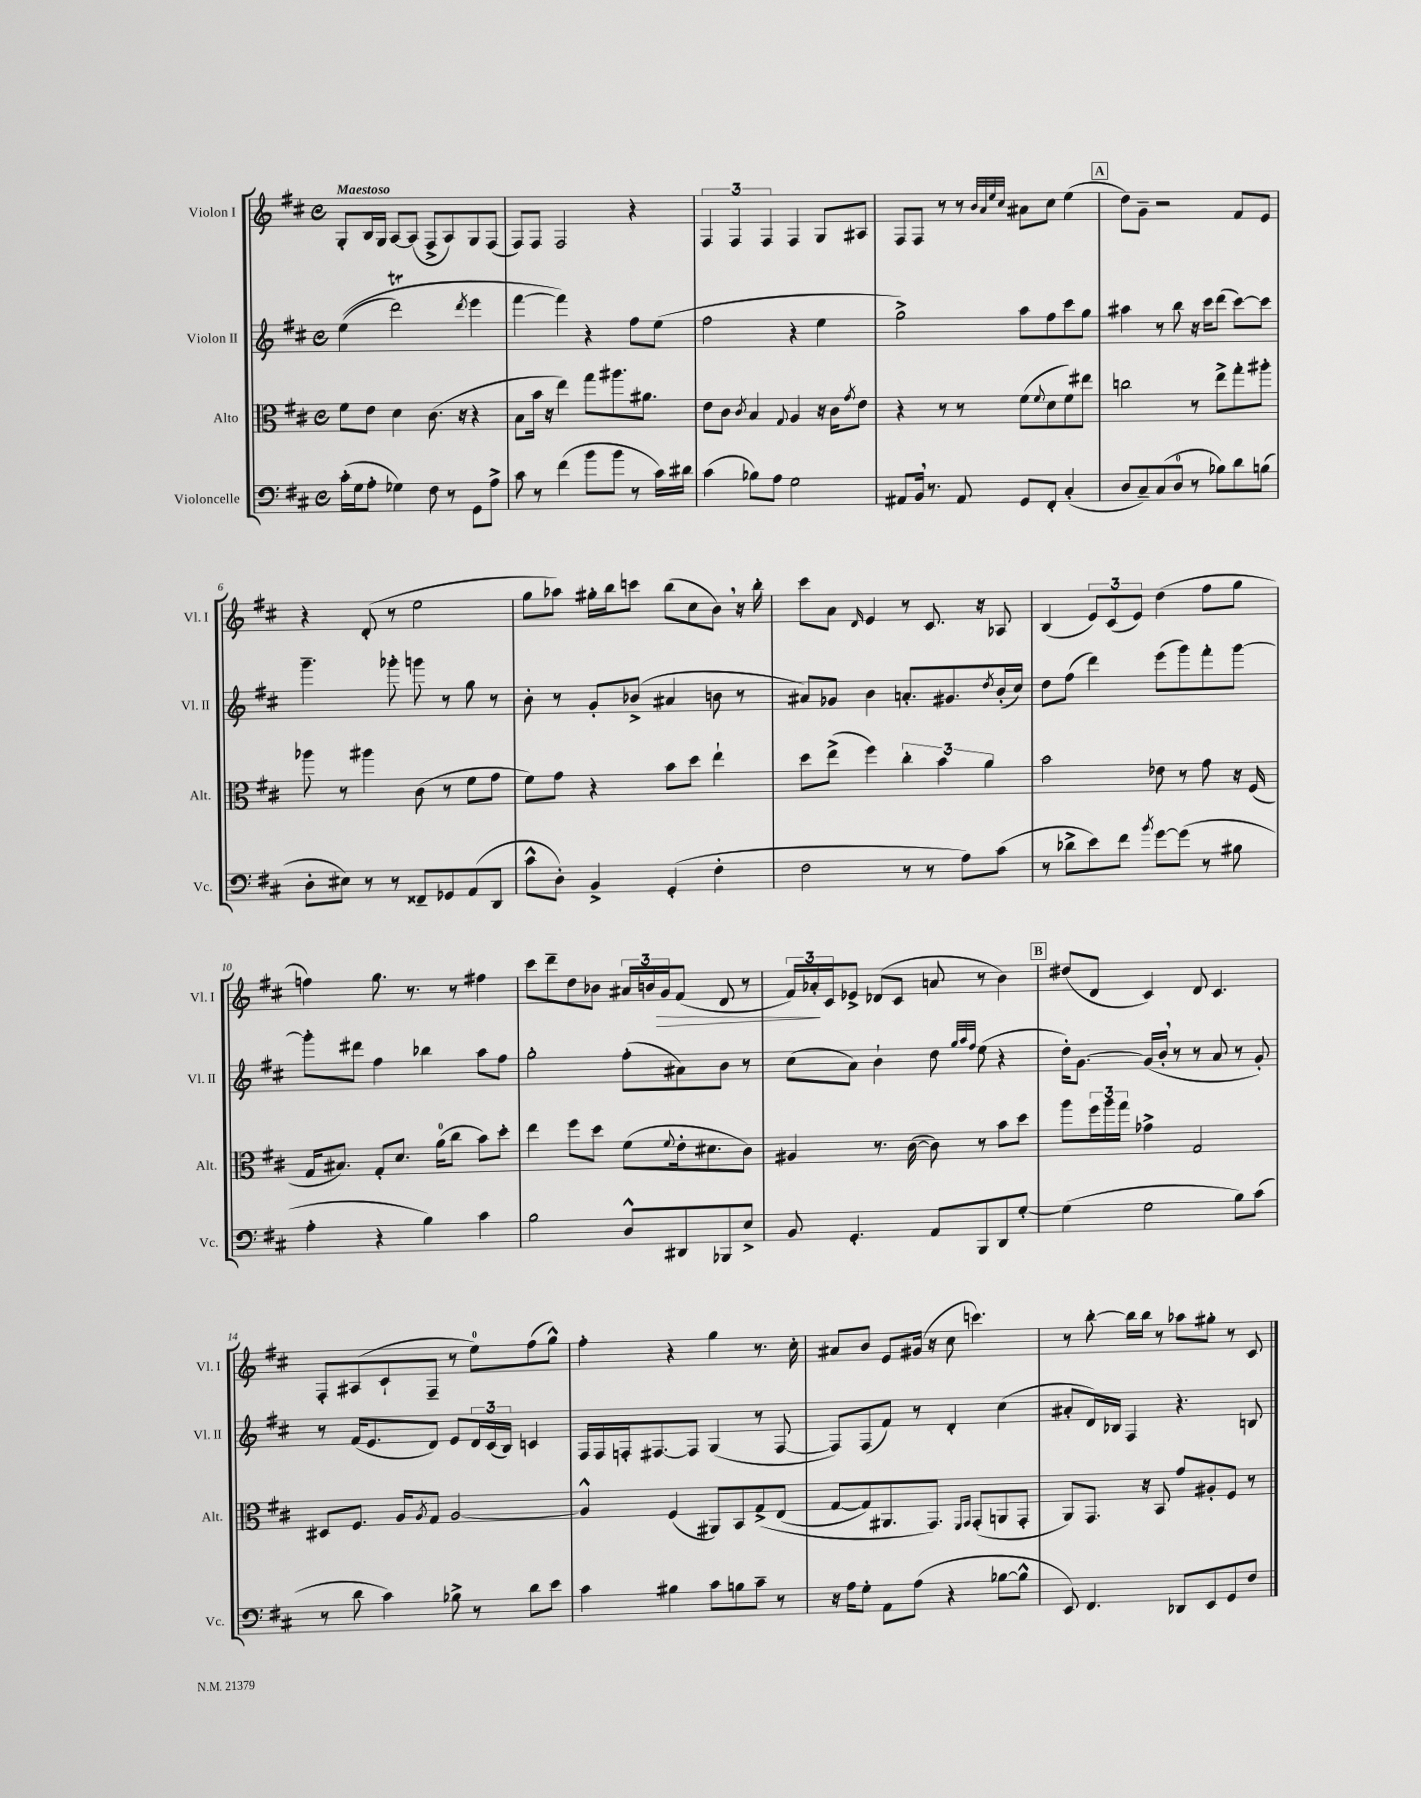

**kern	**kern	**kern	**kern	**dynam
*part4	*part3	*part2	*part1	*part1
*staff4	*staff3	*staff2	*staff1	*staff1
*I"Violoncelle	*I"Alto	*I"Violon II	*I"Violon I	*
*I'Vc.	*I'Alt.	*I'Vl. II	*I'Vl. I	*
*clefF4	*clefC3	*clefG2	*clefG2	*
*k[f#c#]	*k[f#c#]	*k[f#c#]	*k[f#c#]	*
*M4/4	*M4/4	*M4/4	*M4/4	*
*met(c)	*met(c)	*met(c)	*met(c)	*
=1	=1	=1	=1	=1
!	!	!	!LO:TX:a:B:t=Maestoso	!
(16c#'\LL	8f#\L	((4ee\	8G'/L	.
16G\J	.	.	.	.
8A'\J	8e\J	.	16B/L	.
.	.	.	16G/JJ	.
4G-X\)	4d\	2dddT\)	[8A/L	.
.	.	.	(8A/J]	.
8F#\	(8.c#\	.	8F#^/L	.
8r	.	.	8A/)	.
.	16r	.	.	.
.	.	8qddd/	.	.
8GG\L	4r	4eee\	8G/	.
8A^\J	.	.	(8F#/J	.
=2	=2	=2	=2	=2
8c#\	8B\L	[4fff#\	8F#/L)	.
8r	16b\Jk	.	8F#/J	.
.	16r	.	.	.
(4f#\	4ee\)	4fff#\])	2F#/	.
8b\L	8gg\L	4r	.	.
8b\J	8.aa#X\	.	.	.
8r	.	8ff#\L	4r	.
.	8.a#X\J	.	.	.
16c#\LL)	.	(8ee\J	.	.
16d#X\JJ	.	.	.	.
=3	=3	=3	=3	=3
(4c#\	8e\L	2ff#\	6F#/	.
.	8c#\J	.	.	.
.	.	.	6F#/	.
.	8qc#/	.	.	.
8B-X\L)	4B/	.	.	.
.	.	.	6F#/	.
8A\J	.	.	.	.
.	8qqG/	.	.	.
2G\	4A/	4r	4F#/	.
.	16r	4ee\	8G/L	.
.	16c#\KL	.	.	.
.	8qg/	.	.	.
.	8e\J	.	8A#X/J	.
=4	=4	=4	=4	=4
8AA#X/L	4r	2gg^\)	8F#/L	.
16BB,/Jk	.	.	8F#/J	.
8.r	.	.	.	.
.	8r	.	8r	.
8AA#/	8r	.	8r	.
.	.	.	32qqb/LLL	.
.	.	.	32qqa/	.
.	.	.	32qqee/	.
.	.	.	32qqcc#/JJJ	.
8GG/L	(8f#\L	8aa\L	8a#X\L	.
.	8qqf#/	.	.	.
8FF#'/J	8d\	8ff#\	8cc#\J	.
(4C#'/	8f#\)	8ccc#\	(4ee\	.
.	8ee#X\J	8gg\J	.	.
!!LO:REH:place=s1:t=A
=5	=5	=5	=5	=5
8D/L	2ccn\	4aa#X\	8dd\L)	.
8C#~/)	.	.	8g~\J	.
(8C#/	.	8r	2r	.
8D/J	.	8bb\	.	.
8r	8r	16r	.	.
.	.	16ccc#\KL	.	.
8B-X\L)	8ee^\L	(8ddd\J	.	.
8d\	8gg'\	[8ccc#\L)	8f#/L	.
(8Bn\J	8aa#X'\J	8ccc#\J]	8e/J	.
!!LO:LB:g=z
=6	=6	=6	=6	=6
8D'\L	8aa-X\	4.ggg~\	4r	.
8E#X\J)	8r	.	.	.
8r	4aa#X\	.	(8d'/	.
8r	.	8ggg-X'\	8r	.
8FF##X~/L	(8c#\	8gggn\	2ee\	.
8GG-X/	8r	8r	.	.
(8AA/	8f#\L	8gg\	.	.
8DD/J	8g\J	8r	.	.
=7	=7	=7	=7	=7
8c#^^\L	8f#\L)	8b'\	8gg\L	.
8D'\J)	8g\J	8r	8aa-X\J)	.
4BB^/	4r	8g'/L	16gg#X'\LL	.
.	.	.	16bb\J	.
.	.	(8b-X^/J	8cccn\J	.
(4GG'/	8b\L	4a#X/	(8bb\L	.
.	8dd\J	.	8cc#\	.
4F#'\	4ee`\	8bn\	8b,\J)	.
.	.	8r	16r	.
.	.	.	16bb'\	.
=8	=8	=8	=8	=8
2F#\	8dd\L	8a#X/L)	8ccc#\L	.
.	(8ee^\J	8g-X/J	8a\J	.
.	.	.	16qqd/	.
.	4ff#\)	4b\	4e/	.
8r	6cc#'\	8.an'/L	8r	.
8r	.	.	8.c#/	.
.	6b\	.	.	.
.	.	8.g#X/	.	.
8A\L)	.	.	.	.
.	.	.	16r	.
.	6a\	.	.	.
.	.	8qdd/	.	.
(8c#\J	.	(16b'/L	8A-X/	.
.	.	16cc#/JJ)	.	.
=9	=9	=9	=9	=9
8r	2b\	8dd\L	(4B/	.
8d-X^\L	.	(8ff#\J	.	.
8e\)	.	4ddd\)	12e/L)	.
.	.	.	(12c#/	.
8f#\J	.	.	.	.
.	.	.	12e/J)	.
8qb/	.	.	.	.
[8g\L	8e-X\	(8eee\L	(4dd\	.
(8g\J]	8r	8ggg\)	.	.
8r	8g\	8fff#'\	8ff#\L	.
8B#X\	16r	[8ggg\J	8gg\J	.
.	(16F#/	.	.	.
!!LO:LB:g=z
=10	=10	=10	=10	=10
4A'\	16G/KL	8ggg'\L]	4ffn\)	.
.	8.B#X/J)	.	.	.
.	.	8ddd#X\J	.	.
4r	8G'/L	4ff#\	8.gg\	.
.	8.d/J	.	.	.
.	.	.	8.r	.
4B\)	.	4bb-X\	.	.
.	(16a\KL	.	.	.
.	8cc#\J	.	8r	.
4c#\	8b\L)	8aa\L	4ff#X\	.
.	8dd'\J	8ff#\J	.	.
=11	=11	=11	=11	=11
2B\	4ee\	2gg'\	8ccc#\L	.
.	.	.	8ddd~\	.
.	8ff#\L	.	8dd\	.
.	8dd\J	.	8b-X\J	.
8D^^/L	(8f#\L	(8ff#'\L	24a#X/LL	.
.	.	.	24bn/	.
!	!	!	!	!LO:HP:b
.	.	.	24g/J	>
.	8qqf#/	.	.	.
8DD#X/	16e'\k	8a#X\)	(8f#/J	.
.	8.d#X\	.	.	.
8BBB-X/	.	8b\J	8d/	.
8E^/J	8c#\J)	8r	8r	.
=12	=12	=12	=12	=12
8BB/	4A#X/	(8cc#\L	24f#/LL)	.
.	.	.	24a-X'/	.
.	.	.	24c#/J	]
4.GG'/	.	8a\J)	8e-X^/J	.
.	8.r	4b`\	(8d-X/L	.
.	.	.	8c#/J	.
.	([16c#\	.	.	.
8AA/L	8c#\])	8dd\	8an/	.
.	.	32qqgg/LLL	.	.
.	.	32qqaa/	.	.
.	.	32qqff#/JJJ	.	.
8BBB/	8r	(8ee\	8r	.
8DD/	8b\L	4r	4b\)	.
[8G'/J	8dd\J	.	.	.
!!LO:REH:place=s1:t=B
=13	=13	=13	=13	=13
(4G\]	8aa\L	16dd'\KL)	(8dd#X/L	.
.	.	[8.g\J	.	.
.	24ff#\L	.	8d/J	.
.	24aa\	.	.	.
.	24gg\JJ	.	.	.
2G\	4g-X^\	(16g/LL]	4c#/)	.
.	.	16b',/JJ	.	.
.	.	8r	.	.
.	2G/	8r	8d/	.
.	.	8a/	4.c#/	.
8B\L)	.	8r	.	.
(8c#\J	.	8g'/)	.	.
!!LO:LB:g=z
=14	=14	=14	=14	=14
8r	8D#X/L	8r	8F#'/L	.
8d\	8.F#/J	(16f#/KL	(8A#X/	.
.	.	8.e/	.	.
4c#\)	.	.	8c#`/	.
.	16A/KL	.	.	.
.	8qA/	.	.	.
.	8G/J	8d/J)	8F#~/J	.
8B-X^\	[2A/	8e/L	8r	.
8r	.	24d/L	8ee\L)	.
.	.	(24c#/	.	.
.	.	24B/JJ)	.	.
8d\L	.	4cn/	(8ff#\	.
8e\J	.	.	8gg^^\J)	.
=15	=15	=15	=15	=15
4c#\	4A^^/]	16F#/LL	4ff#'\	.
.	.	16F#/	.	.
.	.	16Fn'/J	.	.
.	.	[8.F#X/	.	.
4B#X\	(4F#/	.	4r	.
.	.	8F#/J]	.	.
8c#\L	8AA#X/L)	(4G/	4gg\	.
8Bn\	8BB/	.	.	.
8c#~\J	(8G^/	8r	8.r	.
8r	(8E/J	[8F#/	.	.
.	.	.	16cc#'\	.
=16	=16	=16	=16	=16
16r	[8G/L	8F#/L])	8a#X/L	.
16A\KL	.	.	.	.
8G'\J	8G/])	(8F#/	8b/J	.
8AA\L	8.AA#X/	8f#/J)	8e/L	.
(8A\J	.	8r	(16g#X/Jk	.
.	8.GG/J)	.	16r	.
4r	.	4d'/	8cc#\	.
.	16qqFF#/LL	.	.	.
.	16qqGG/JJ	.	.	.
.	(8GG'/L	.	4.cccn\)	.
[8B-X\L	8AAn/	(4cc#\	.	.
8B-^^\J]	8GG'/J	.	.	.
=17	=17	=17	=17	=17
8EE/)	8AA/L)	8a#X'/L	8r	.
4.FF#/	8.GG/J	16d/L)	[8bb'\	.
.	.	16B-X/JJ	.	.
.	.	4F#/	16bb\LL]	.
.	16r	.	16bb\JJ	.
.	8BB/	.	8r	.
8DD-X/L	8g/L	4.r	8aa-X\L	.
8EE/	8A#X'/	.	8gg#X'\J	.
8GG/	8F#/J	.	8r	.
8F#/J	8r	8Bn/	8c#/	.
==	==	==	==	==
*-	*-	*-	*-	*-
